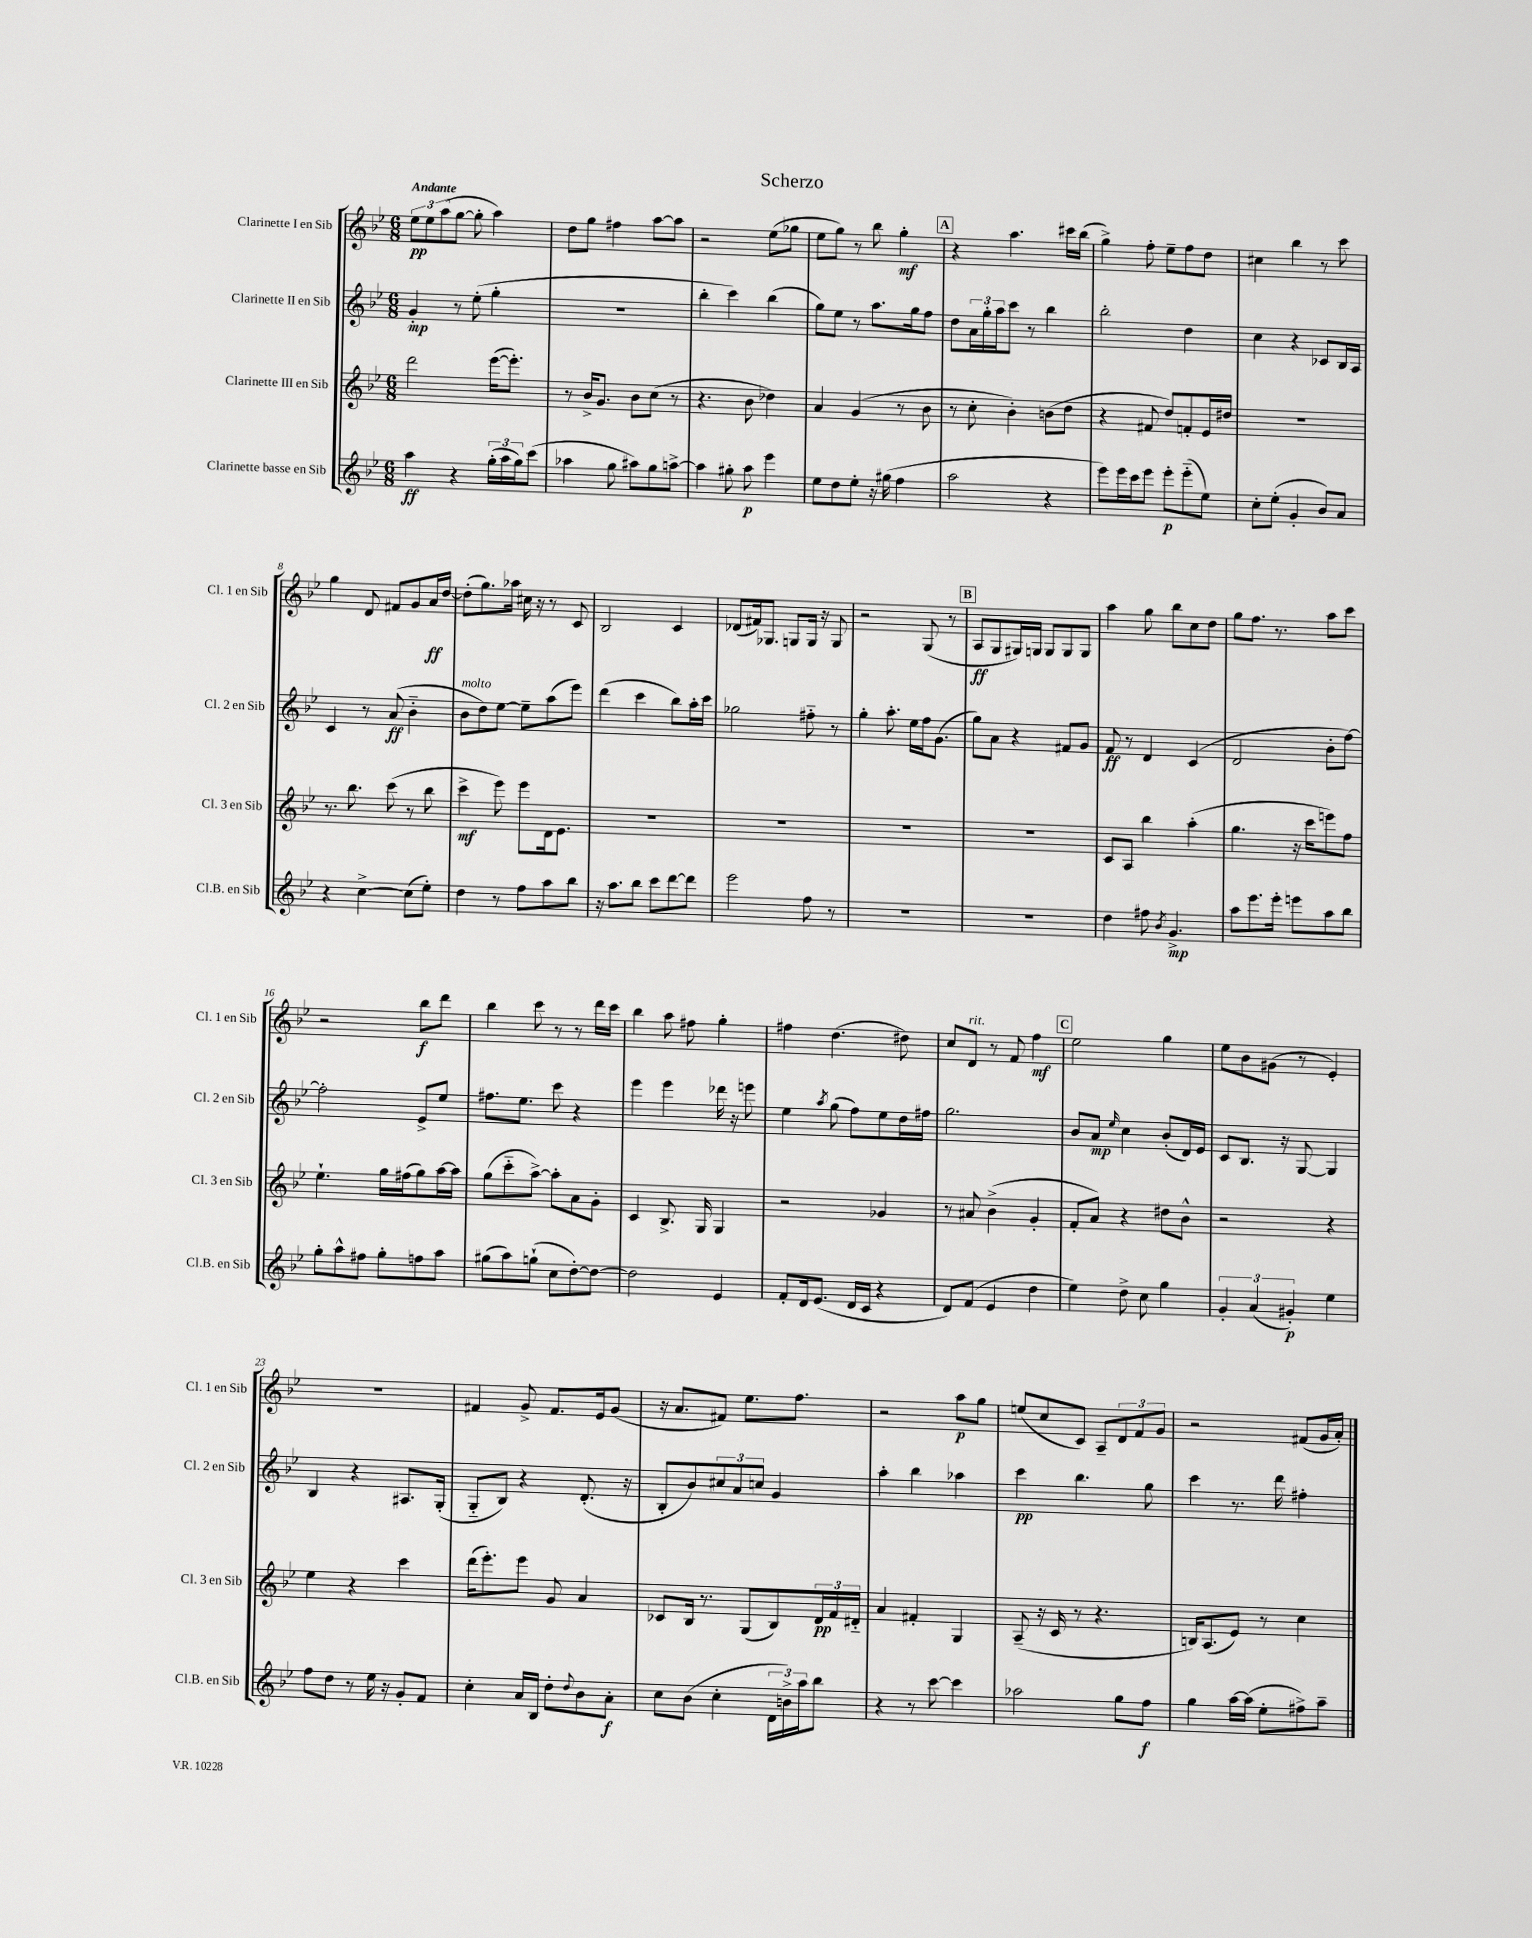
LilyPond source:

\header { title = "Scherzo" }
<<
\new StaffGroup <<
\new Staff = "s0" \with { instrumentName = "Clarinette I en Sib" shortInstrumentName = "Cl. 1 en Sib" } {
    \clef treble \key bes \major \numericTimeSignature \time 6/8 \tempo "Andante"
    \tuplet 3/2 { ees''8\pp ees''8 a''8( } g''8~ g''8-. a''4) |
    d''8 g''8 fis''4 a''8~ a''8 |
    r2 ees''8( ges''8 |
    ees''8 g''8) r8 bes''8 g''4-.\mf |
    \mark \markup { \box "A" } r4 a''4. cis'''16 bes''16( |
    g''4->) f''8-. ees''8-- f''8 d''8 |
    cis''4 bes''4 r8 c'''8 |
    g''4 d'8 fis'8 g'8 a'16\ff d''16~ |
    d''8-.( g''8.) aes''16 cis''16 r16 r8 c'8 |
    bes2 c'4 |
    des'8( fis'16) ges8. g8 g16 r16 g8 |
    r2 g8( r8 |
    \mark \markup { \box "B" } a8\ff g8 gis16) g16 g8 g8 g8 |
    a''4 g''8 bes''8 c''8 d''8 |
    g''8 f''8. r8. a''8 c'''8 |
    r2 bes''8\f d'''8 |
    bes''4 c'''8 r8 r8 d'''16 c'''16 |
    bes''4 a''8 fis''8 g''4-. |
    fis''4 d''4.( dis''8) |
    c''8 d'8^\markup { \italic "rit." } r8 f'8 f''4\mf |
    \mark \markup { \box "C" } ees''2 g''4 |
    ees''8 bes'8 gis'8( r8 ees'4-.) |
    R2. |
    fis'4 g'8-> fis'8. ees'16 g'8( |
    r16 a'8. fis'8) ees''8. f''8. |
    r2 a''8\p g''8 |
    e''8( c''8 c'8) a8-- \tuplet 3/2 { d'8 f'8 g'8 } |
    r2 fis'8( g'16 a'16-.) \bar "|." |
}
\new Staff = "s1" \with { instrumentName = "Clarinette II en Sib" shortInstrumentName = "Cl. 2 en Sib" } {
    \clef treble \key bes \major \numericTimeSignature \time 6/8
    g'4-.\mp r8 ees''8-.( g''4-. |
    R2. |
    bes''4-. c'''4) bes''4( |
    g''8) ees''8 r8 a''8. g''16 f''8 |
    \mark \markup { \box "A" } d''8 \tuplet 3/2 { a'16 g''16-. a''16 } c'''8 r8 bes''4 |
    bes''2-. d''4 |
    c''4 r4 ces'8 bes16 a16 |
    c'4 r8 a'8\ff( bes'4-_ |
    bes'8^\markup { \italic "molto" } d''8) ees''8~ ees''8-- a''8( ees'''8) |
    d'''4( c'''4 bes''8) a''16-. c'''16 |
    ges''2 fis''8-_ r8 |
    g''4-. a''8.-. ees''16 f''16 g'8.( |
    \mark \markup { \box "B" } g''8) a'8 r4 fis'8 g'8 |
    f'8\ff r8 d'4 c'4( |
    d'2 bes'8-. f''8~) |
    f''2-. ees'8-> ees''8 |
    fis''8. ees''8. c'''8 r4 |
    ees'''4 ees'''4 des'''16 r16 e'''8 |
    ees''4 \acciaccatura { a''8 } g''8( f''8) ees''8 d''16 fis''16 |
    g''2. |
    \mark \markup { \box "C" } bes'8 a'8\mp \grace { ees''16 } c''4 bes'8-.( d'16) ees'16 |
    c'8 bes8. r16 g8~ g4 |
    bes4 r4 ais8. g16-.( |
    g8-_ bes8) r4 d'8.-.( r16 |
    bes8-. bes'8) \tuplet 3/2 { cis''8 a'8 c''8 } g'4 |
    a''4-. bes''4 aes''4 |
    c'''4\pp bes''4. g''8 |
    c'''4 r8. d'''16 fis''4-. \bar "|." |
}
\new Staff = "s2" \with { instrumentName = "Clarinette III en Sib" shortInstrumentName = "Cl. 3 en Sib" } {
    \clef treble \key bes \major \numericTimeSignature \time 6/8
    d'''2 ees'''16~( ees'''8.-.) |
    r8 bes'16-> g'8. bes'8 c''8( r8 |
    r4. bes'8 des''4) |
    a'4 g'4( r8 bes'8 |
    \mark \markup { \box "A" } r8 c''8-. bes'4-.) b'8( d''8 |
    r4 fis'8 d''8) f'8-. ees'16 dis''16 |
    R2. |
    r8. bes''8. c'''8( r8 bes''8 |
    c'''4->\mf ees'''8) ees'''8 d'16 ees'8. |
    R2. |
    R2. |
    R2. |
    \mark \markup { \box "B" } R2. |
    c'8 a8 bes''4 a''4-.( |
    g''4. r16 c'''16 e'''8) f''8 |
    ees''4.-! g''16 fis''16( g''8) a''16~ a''16 |
    g''8( c'''8-_ a''8~->) a''8-. a'8 g'8-. |
    c'4 bes8.-> g16 g4 |
    r2 ges'4 |
    r8 ais'8 bes'4->( g'4-. |
    \mark \markup { \box "C" } f'8-. a'8) r4 dis''8 bes'8-^ |
    r2 r4 |
    ees''4 r4 c'''4 |
    d'''16( ees'''8.-.) ees'''8 g'8 a'4 |
    ces'8 bes16 r8. g8( bes8) \tuplet 3/2 { d'16\pp f'16 dis'16-_ } |
    a'4 fis'4-. g4 |
    a8--( r16 c'16 r8 r4. |
    b16) a8.( ees'8) r8 c''4 \bar "|." |
}
\new Staff = "s3" \with { instrumentName = "Clarinette basse en Sib" shortInstrumentName = "Cl.B. en Sib" } {
    \clef treble \key bes \major \numericTimeSignature \time 6/8
    a''4\ff r4 \tuplet 3/2 { g''16-.( a''16 g''16) } c'''8( |
    aes''4 g''8 ais''8) g''8 a''8~-> |
    a''4 gis''8-. a''8\p ees'''4 |
    ees''8 d''8 ees''8-. r16 gis''16( f''4 |
    \mark \markup { \box "A" } a''2 r4 |
    ees'''8) ees'''16 c'''16 ees'''8 ees'''8-.\p ees'''8-_( ees''8) |
    c''8-. ees''8-.( g'4-. bes'8) a'8 |
    r4 c''4~-> c''8( ees''8-.) |
    d''4 r8 f''8 a''8 bes''8 |
    r16 a''8. bes''8 c'''8 d'''8~ d'''8 |
    ees'''2 f''8 r8 |
    R2. |
    \mark \markup { \box "B" } R2. |
    d''4 fis''8 \acciaccatura { bes'8 } g'4.->\mp |
    a''8 ees'''8. ees'''16-. e'''8 a''8 bes''8 |
    g''8-. a''8-^ fis''8 g''8-. f''8 a''8 |
    gis''8( a''8) g''8-!( c''8 d''8~-.) d''8~ |
    d''2 ees'4 |
    f'8-. d'16 ees'8.( d'16 c'16 r4 |
    d'8) f'8( ees'4 d''4 |
    \mark \markup { \box "C" } ees''4) d''8-> c''8 g''4 |
    \tuplet 3/2 { g'4-. a'4( gis'4-.\p) } ees''4 |
    f''8 d''8 r8 ees''16 r16 g'8-. f'8 |
    c''4-. a'16 bes16 d''8-. \appoggiatura { d''8 } bes'8 a'8-.\f |
    c''8 bes'8( c''4-. \tuplet 3/2 { d'16 b'16->) a''16 } bes''8 |
    r4 r8 c'''8~ c'''4 |
    aes''2 g''8 f''8\f |
    g''4 a''16~ a''16( ees''8-. fis''8->) a''8-- \bar "|." |
}
>>
>>
